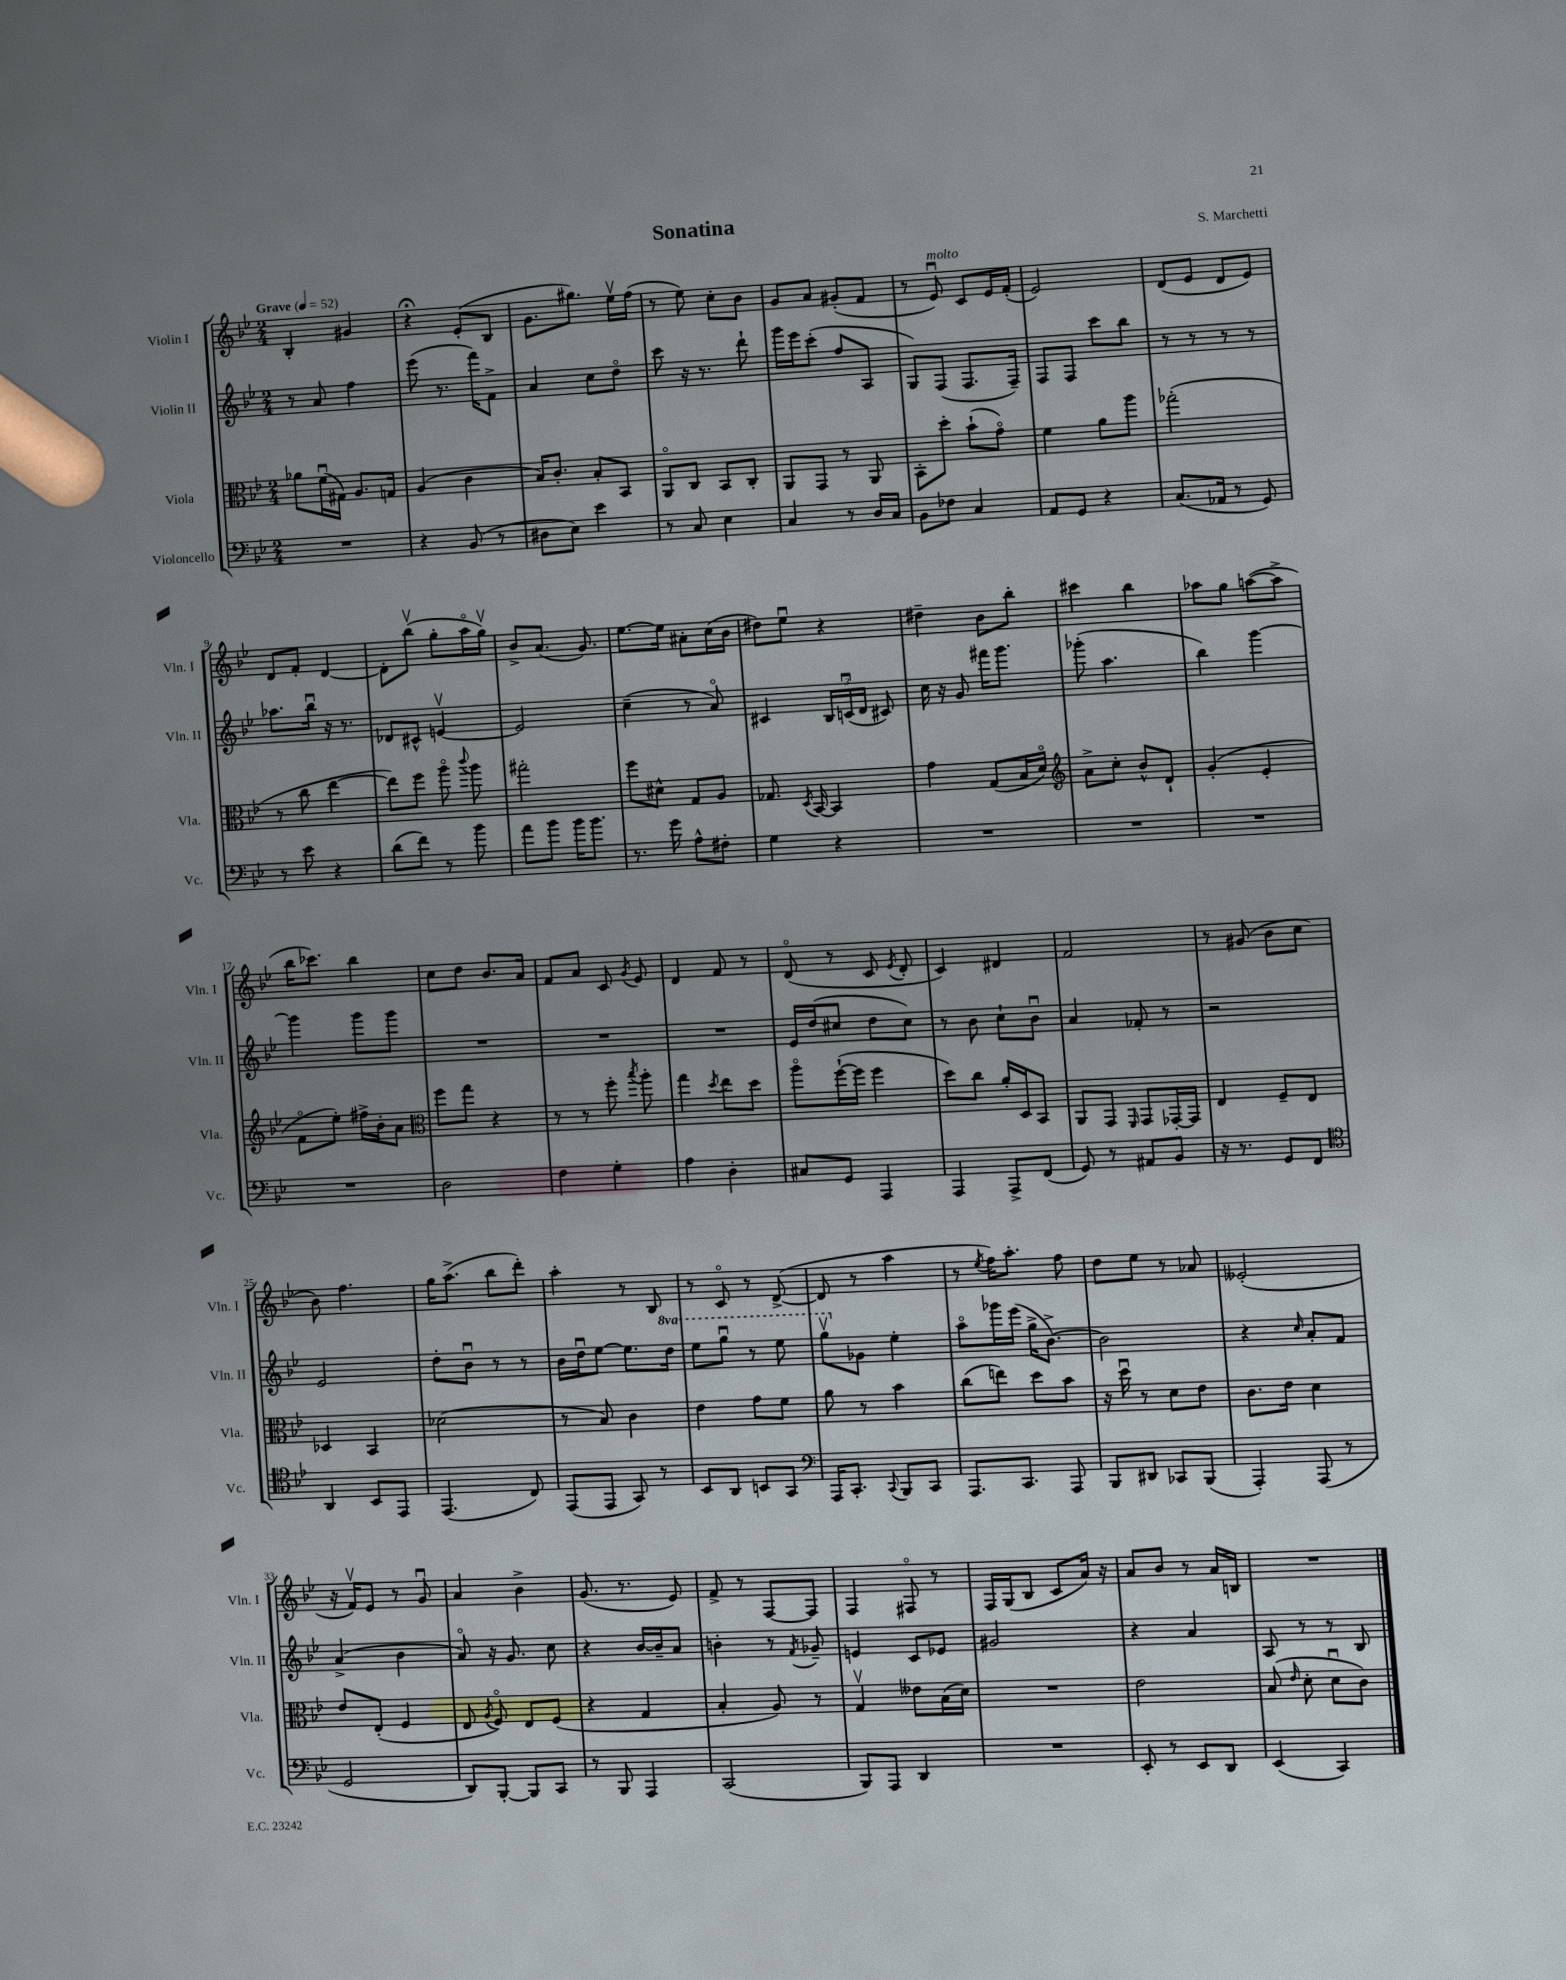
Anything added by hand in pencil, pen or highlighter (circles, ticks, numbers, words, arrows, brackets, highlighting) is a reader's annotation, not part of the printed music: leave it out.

**kern	**kern	**kern	**kern
*part4	*part3	*part2	*part1
*staff4	*staff3	*staff2	*staff1
*I"Violoncello	*I"Viola	*I"Violin II	*I"Violin I
*I'Vc.	*I'Vla.	*I'Vln. II	*I'Vln. I
*clefF4	*clefC3	*clefG2	*clefG2
*k[b-e-]	*k[b-e-]	*k[b-e-]	*k[b-e-]
*M2/4	*M2/4	*M2/4	*M2/4
*MM52	*MM52	*MM52	*MM52
=1	=1	=1	=1
!	!	!	!LO:TX:a:B:t=Grave
2r	8a-X\L	8r	4B-'/
.	(16fu\L	8a/	.
.	16G#X\JJ)	.	.
.	8.A/L	4ff\	4g#X/
.	16Gn/Jk	.	.
=2	=2	=2	=2
4r	(4A/	(8eee-\	4r;<
.	.	8.r	.
(8BB-/	4c\	.	(8e-'/L
.	.	16fff\KL)	.
8r	.	8f^\J	8B-/J
=3	=3	=3	=3
8D#X\L	16B-/KL)	4a/	8.g\L
.	8.c'/J	.	.
8E-\J)	.	.	.
.	.	.	8.gg#X\J)
4e-\	8B-'/L	8cc\L	.
.	8BB-/J	8dd\J	16ee-v\LL
.	.	.	(16ff\JJ
=4	=4	=4	=4
8r	8AA/L	8ccc\	8r
8C/	8C/J	16r	8ee-\)
.	.	8.r	.
4E-\	8BB-/L	.	8cc'\L
.	8C'/J	8ddd`\	8b-\J
=5	=5	=5	=5
4C/	8AA/L	16ggg\LL	8g/L
.	.	16eee-\J	.
.	8GG/J	(8ccc'\J	8a/J
8r	8r	8ff/L	(8g#X'/L
16D/LL	8AA/	8A/J	8f/J
16C/JJ	.	.	.
=6	=6	=6	=6
8BB-\L	8BB-'\L	8G/L)	8r
!	!	!	!LO:TX:a:i:t=molto
8F-X\J	8dd'\J	(8F/J	8e-u/)
4C/	(8b-`\L	8.F/L	8c/L
.	8g\J)	.	16e-/L
.	.	16F~/Jk)	(16f'/JJ
=7	=7	=7	=7
8AA/L	4f\	8F/L	2e-/)
8GG/J	.	8F/J	.
4r	8a\L	8ccc\L	.
.	8aa\J	8bb-\J	.
=8	=8	=8	=8
(8.C/L	(2gg-X'\	8r	(8d/L
.	.	8r	8e-/J
16AA-X/Jk	.	.	.
8r	.	8r	8d/L
8GG/)	.	8r	8e-/J)
!!LO:LB:g=z
=9	=9	=9	=9
8r	8r	8.aa-X\L	8d/L
8e-\	8cc\	.	8f'/J
.	.	16bb-u\Jk	.
4r	[4ee-\	16r	[4d/
.	.	8.r	.
=10	=10	=10	=10
(8d\L	8ee-\L])	8d-X/L	8d'\L]
8f\J)	8ff\J	8c#X^^/J	(8bb-v\J
8r	8aa\	[4env/	8gg'\L
.	8qqccc/	.	.
8b-\	8aa\	.	16aa\L
.	.	.	16ggv\JJ)
=11	=11	=11	=11
8a\L	2gg#X'\	2e/]	8b-^/L
8b-\J	.	.	(8.a/J
16b-\KL	.	.	.
8.b-\J	.	.	8.g/)
=12	=12	=12	=12
8.r	8ff\L	(4cc~\	[8.ee-\L
.	8d#X^^\J	.	.
16g\	.	.	16ee-\Jk]
8A^^\L	8G/L	8r	8a#X'\L
8F#X'\J	8A/J	8a/)	(16cc\L
.	.	.	16b-\JJ
=13	=13	=13	=13
4G\	8.G-X/	4c#X/	8dd#X\L)
.	.	.	8ee-u\J
.	8qD/	.	.
.	[16BB-/	.	.
4r	4BB-/]	24B-/LL	4r
.	.	(24cnu/	.
.	.	24d/JJ	.
.	.	8c#X/)	.
=14	=14	=14	=14
2r	4g\	16cc\	4dd#X~\
.	.	16r	.
.	.	8g/	.
.	(8G/L	16fff#X\KL	8b-\L
.	.	8.ggg\J	.
.	16B-/L	.	8bb-'\J
.	16d/JJ)	.	.
=15	=15	=15	=15
*	*clefG2	*	*
2r	8a^\L	(8ggg-X'\	4ccc#X\
.	8cc'\J	4.aa\	.
.	8b-^^/L	.	4bb-\
.	8d`/J	.	.
=16	=16	=16	=16
2r	(4g'/	4bb-\)	8aa-X\L
.	.	.	8gg\J
.	4e-'/	[4ggg\	([8aan\L
.	.	.	8aa^\J]
!!LO:LB:g=z
=17	=17	=17	=17
2r	8f\L	4ggg\]	16bb-\KL
.	.	.	8.ccc-X\J)
.	8ee-'\J)	.	.
.	16ff#X^\LL	8ggg\L	4bb-\
.	16b-'\J	.	.
.	8a\J	8ggg\J	.
=18	=18	=18	=18
*	*clefC3	*	*
2D\	8ff\L	2r	8cc\L
.	8gg\J	.	8dd\J
.	4r	.	8.b-/L
.	.	.	16a/Jk
=19	=19	=19	=19
4F\	8r	2r	8f/L
.	8r	.	8a/J
4G'\	8ff'\	.	8c/
.	8qbb-/	.	8qg/
.	8aa'\	.	8e-/
=20	=20	=20	=20
4A\	4gg\	2r	4d/
.	8qdd/	.	.
4D'\	8ee-\L	.	8f/
.	8dd\J	.	8r
=21	=21	=21	=21
8C#X/L	8aa\L	16e-/LL	(8d/
.	.	(16dd/J	.
8GG/J	([16ff`\L	8cc#X/J	8r
.	16ff\JJ]	.	.
4AAA/	4ff\	8dd\L	8c/
.	.	.	8qe-/
.	.	8cc#\J)	8d'/
=22	=22	=22	=22
4AAA/	8dd\L)	8r	4c/)
.	8cc\J	8b-\	.
8AAA^/L	16a'/LL	8cc`\L	4d#X/
.	16D/J	.	.
(8FF/J	8BB-/J	8b-u\J	.
=23	=23	=23	=23
8GG/)	8AA/L	4a/	2f/
8r	8GG/J	.	.
.	16qqFF/	.	.
8AA#X/L	8GG/L	8f-X'/	.
8BB-/J	[16GG-X'/L	8r	.
.	16GG-/JJ]	.	.
=24	=24	=24	=24
16r	4E-/	2r	8r
8.r	.	.	.
.	.	.	(8g#X/
8GG/L	8F~/L	.	8b-\L
8FF/J	8E-/J	.	8cc\J
!!LO:LB:g=z
=25	=25	=25	=25
*clefC4	*	*	*
4AA/	4D-X/	2e-/	8b-\)
.	.	.	4.ff\
8BB-/L	4BB-/	.	.
8EE-/J	.	.	.
=26	=26	=26	=26
(4.EE-/	(2d-X\	8dd'\L	16gg\KL
.	.	.	(8.aa^\J
.	.	8b-u\J	.
.	.	8r	8bb-\L
8C/)	.	8r	8ddd'\J)
=27	=27	=27	=27
(8EE-/L	8r	16b-\LL	4aa'\
.	.	16ddu\J	.
8EE-/J	8B-/)	[8ee-\J	.
8GG/)	4c\	8.ee-\L]	8r
8r	.	.	8B-/
*	*	*8va	*
.	.	16ddd\Jk	.
=28	=28	=28	=28
8BB-/L	4e-\	8eee-\L	8r
8AA/J	.	8gggu\J	8c/
8BBn/L	8g\L	8r	8r
8GG/J	8f\J	8eee-\	([8d^/
=29	=29	=29	=29
*clefF4	*	*	*
16AAA/KL	8a\	8gggv\L	8d/]
8.CC'/J	.	.	.
*	*	*X8va	*
.	8r	8g-X\J	8r
8qqCC/	.	.	.
8BBB-/L	4b-\	4ee-'\	4aa\
8CC/J	.	.	.
=30	=30	=30	=30
8.AAA/L	(8cc\L	8aa\L	8r
.	.	.	8qee-/
.	8een\J)	16ggg-X\L	16ff\KL)
8.CC/J	.	(16eee-\JJ	8.aa'\J
.	8dd\L	16gg^\KL	.
.	.	[8.b-^\J)	.
8AAA/	8b-\J	.	8ff\
=31	=31	=31	=31
8BBB-/L	16r	2b-\]	8dd\L
.	16ddu\	.	.
8DD#X/J	8r	.	8ee-\J
8CC-X/L	8d\L	.	8r
(8BBB-/J	8e-\J	.	8a-X/
=32	=32	=32	=32
4AAA'/)	8.c\L	4r	(2e--X'/
.	16e-\Jk	.	.
.	.	16qqcc/	.
(8AAA/	4d\	8a'/L	.
8r	.	8f/J	.
!!LO:LB:g=z
=33	=33	=33	=33
2GG/	8e-/L	(4a^/	16r
.	.	.	16fv/KL)
.	(8E-'/J	.	8e-/J
.	4F/	4b-\	8r
.	.	.	8gu/
=34	=34	=34	=34
8DD/L)	8E-/	8a/)	4a/
.	8qA/	.	.
[8BBB-'/J	8F/)	16r	.
.	.	8.g/	.
8BBB-/L]	8E-/L	.	4b-^\
8CC/J	(8F/J	8cc\	.
=35	=35	=35	=35
8r	4r	4r	(8.g/
8BBB-/	.	.	.
.	.	.	8.r
4AAA/	4G/	[16b-/LL	.
.	.	16b-~/J]	.
.	.	8a/J	8e-/)
=36	=36	=36	=36
(2CC/	4B-'/	4bn'\	8f^/
.	.	.	8r
.	8A/)	8r	[8F/L
.	.	8qf/	.
.	8r	8g-X~/	8F/J]
=37	=37	=37	=37
8BBB-/L)	4Gv/	4en/	4F/
8AAA/J	.	.	.
4DD/	8e--X\L	8c/L	8F#X/
.	(16B-\L	8e-X/J	8r
.	16d\JJ)	.	.
=38	=38	=38	=38
2r	2r	2g#X/	16F/LL
.	.	.	(16G/J
.	.	.	8B-/J
.	.	.	8c/L
.	.	.	16a/Jk)
.	.	.	16r
=39	=39	=39	=39
8EE-'/	2e-\	4r	8a/L
8r	.	.	8b-/J
8EE-/L	.	4a/	8r
8DD/J	.	.	16a/LL
.	.	.	16Bn/JJ
=40	=40	=40	=40
(4EE-/	(8B-/	8A/	2r
.	16qqe-/	.	.
.	8d'\	8r	.
4CC/)	8du\L	8r	.
.	8c\J)	8B-/	.
==	==	==	==
*-	*-	*-	*-
